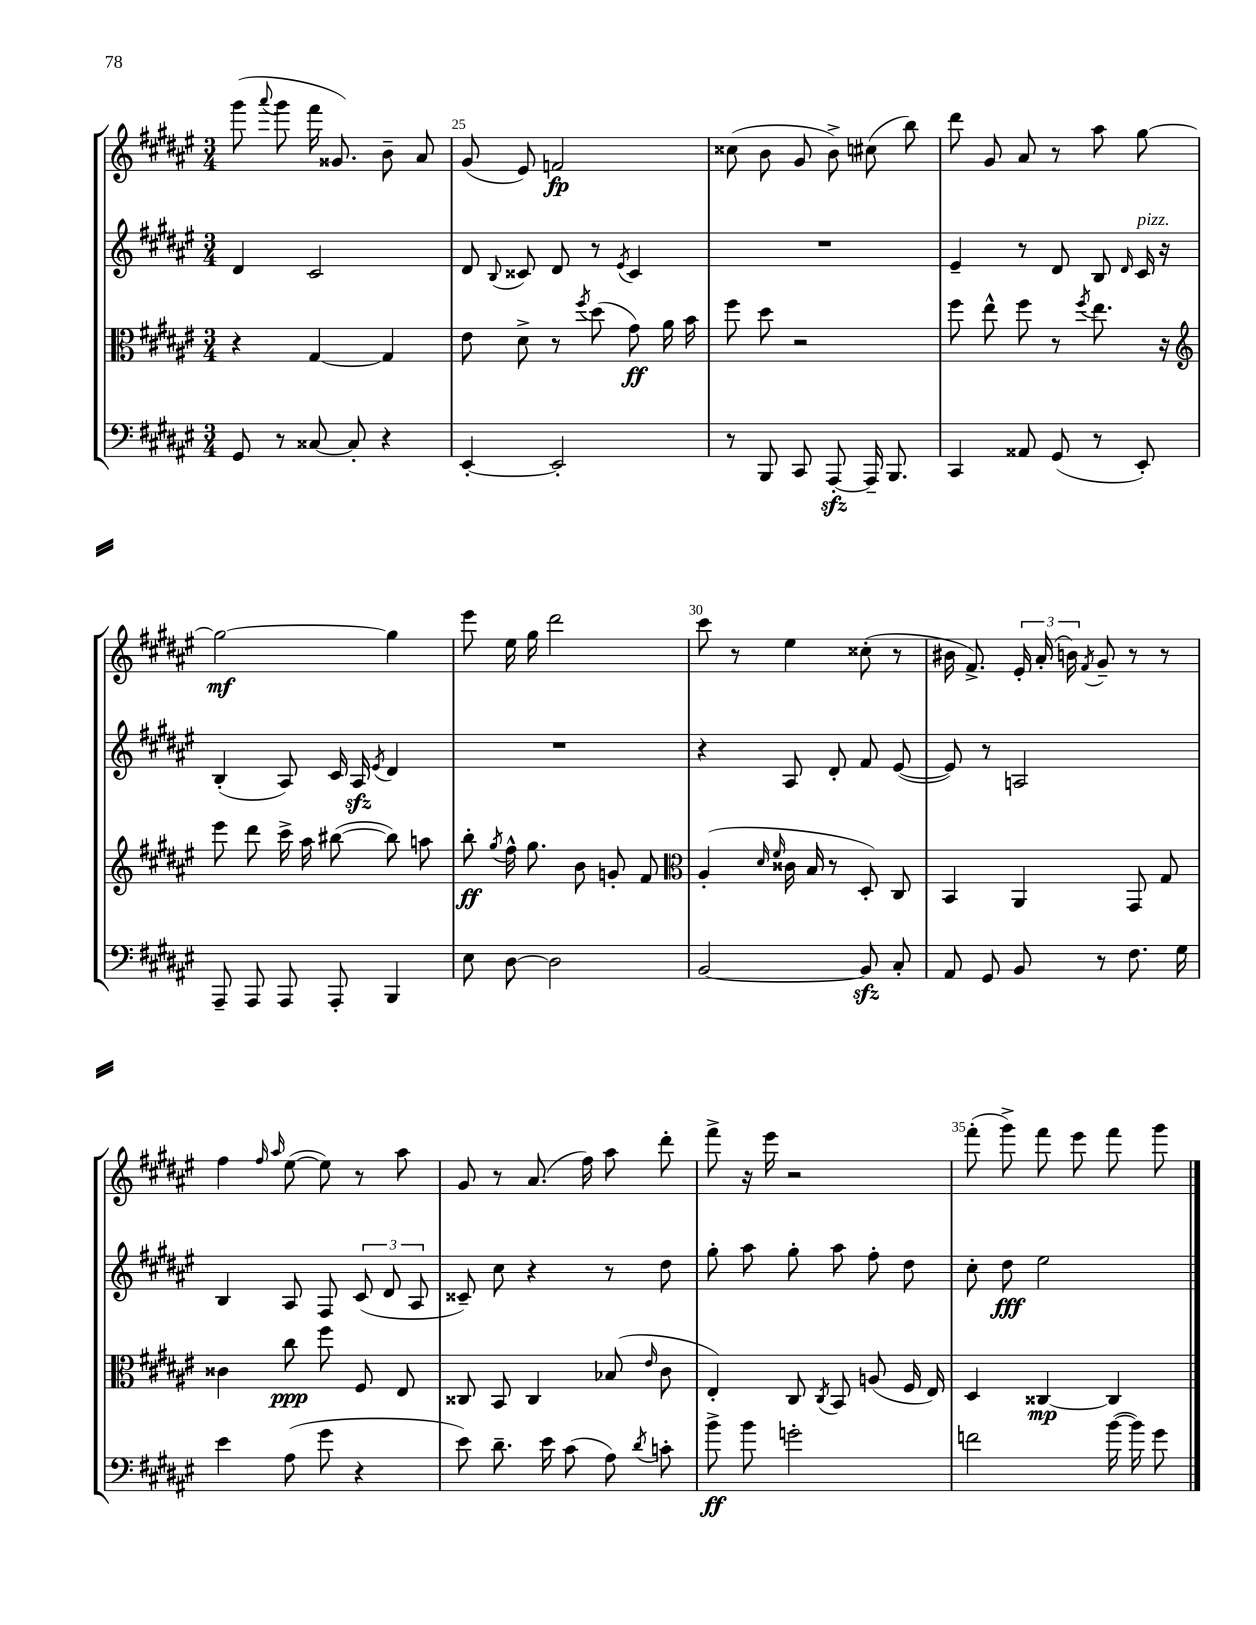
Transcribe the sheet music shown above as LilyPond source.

<<
\new StaffGroup <<
\new Staff = "s0" {
    \clef treble \key fis \major \numericTimeSignature \time 3/4
    \autoBeamOff gis'''8( \appoggiatura { ais'''8 } gis'''8 fis'''16 gisis'8.) b'8-- ais'8 |
    gis'8( eis'8) f'2\fp |
    cisis''8( b'8 gis'8 b'8->) cis''8( b''8) |
    dis'''8 gis'8 ais'8 r8 ais''8 gis''8~ |
    gis''2~\mf gis''4 |
    eis'''8 eis''16 gis''16 dis'''2 |
    cis'''8 r8 eis''4 cisis''8-.( r8 |
    bis'16 fis'8.->) \tuplet 3/2 { eis'16-. ais'16-.( b'16) } \acciaccatura { fis'8 } gis'8-- r8 r8 |
    fis''4 \grace { fis''16 ais''16 } eis''8~( eis''8) r8 ais''8 |
    gis'8 r8 ais'8.( fis''16) ais''8 dis'''8-. |
    fis'''8-> r16 eis'''16 r2 |
    fis'''8-.( gis'''8->) fis'''8 eis'''8 fis'''8 gis'''8 \bar "|." |
}
\new Staff = "s1" {
    \clef treble \key fis \major \numericTimeSignature \time 3/4
    \autoBeamOff dis'4 cis'2 |
    dis'8 \appoggiatura { b8 } cisis'8 dis'8 r8 \acciaccatura { eis'8 } cisis'4 |
    R2. |
    eis'4-- r8 dis'8 b8 \grace { dis'16 } cis'16^\markup { \italic "pizz." } r16 |
    b4-.( ais8) cis'16 ais16\sfz \acciaccatura { eis'8 } dis'4 |
    R2. |
    r4 ais8 dis'8-. fis'8 eis'8~( |
    eis'8) r8 a2 |
    b4 ais8 fis8 \tuplet 3/2 { cis'8( dis'8 ais8 } |
    cisis'8--) cis''8 r4 r8 dis''8 |
    gis''8-. ais''8 gis''8-. ais''8 fis''8-. dis''8 |
    cis''8-. dis''8\fff eis''2 \bar "|." |
}
\new Staff = "s2" {
    \clef alto \key fis \major \numericTimeSignature \time 3/4
    \autoBeamOff r4 gis4~ gis4 |
    eis'8 dis'8-> r8 \acciaccatura { fis''8 } dis''8( gis'8\ff) ais'16 b'16 |
    fis''8 dis''8 r2 |
    fis''8 eis''8-^ fis''8 r8 \acciaccatura { fis''8 } eis''8. r16 |
    \clef treble eis'''8 dis'''8 cis'''16-> ais''16 bis''8~( bis''8) a''8 |
    b''8-.\ff \acciaccatura { gis''8 } fis''16-^ gis''8. b'8 g'8-. fis'8 |
    \clef alto ais4-.( \grace { dis'16 fis'16 } cisis'16 b16 r8 dis8-.) cis8 |
    b,4 ais,4 gis,8 gis8 |
    cisis'4 cis''8\ppp fis''8 fis8 eis8 |
    cisis8 b,8 cisis4 bes8( \grace { eis'16 } cis'8 |
    eis4-.) cis8 \acciaccatura { cis8 } b,8 a8( fis16 eis16) |
    dis4 cisis4~\mp cisis4 \bar "|." |
}
\new Staff = "s3" {
    \clef bass \key fis \major \numericTimeSignature \time 3/4
    \autoBeamOff gis,8 r8 cisis8~ cisis8-. r4 |
    eis,4~-. eis,2-. |
    r8 b,,8 cis,8 ais,,8~-.\sfz ais,,16-- b,,8. |
    cis,4 aisis,8 gis,8( r8 eis,8-.) |
    ais,,8-- ais,,8 ais,,8 ais,,8-. b,,4 |
    eis8 dis8~ dis2 |
    b,2~ b,8\sfz cis8-. |
    ais,8 gis,8 b,8 r8 fis8. gis16 |
    eis'4 ais8( gis'8 r4 |
    eis'8) dis'8.-- eis'16 cis'8( ais8) \acciaccatura { dis'8 } c'8-. |
    b'8->\ff b'8 g'2-. |
    f'2 b'16~( b'16) gis'8 \bar "|." |
}
>>
>>
\layout { \context { \Score currentBarNumber = #24 \override BarNumber.break-visibility = ##(#f #t #t) barNumberVisibility = #(every-nth-bar-number-visible 5) } }
